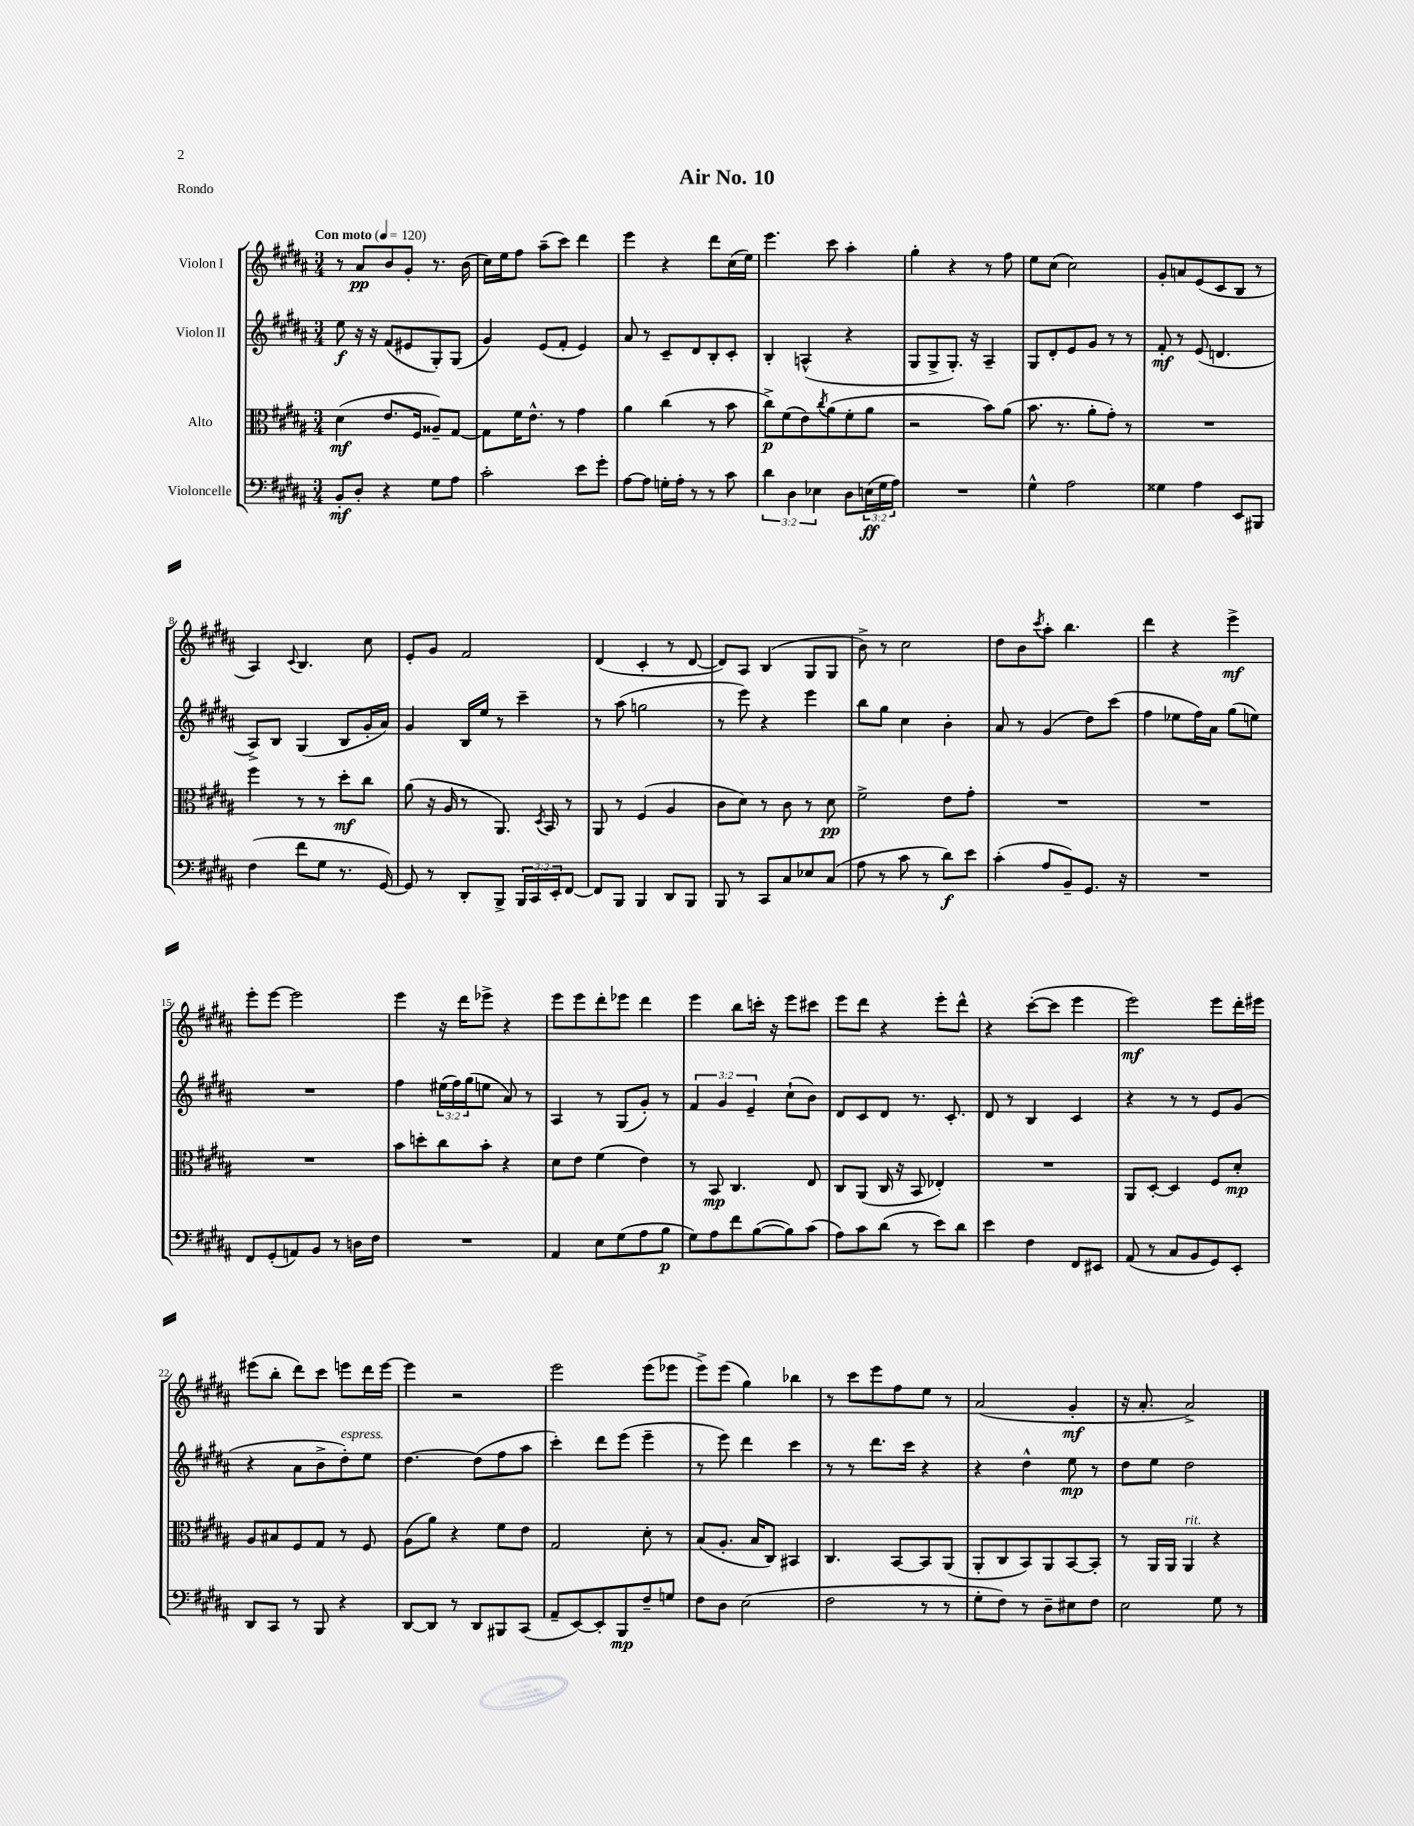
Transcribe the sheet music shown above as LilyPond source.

\header { title = "Air No. 10" piece = "Rondo" }
<<
\new StaffGroup <<
\new Staff = "s0" \with { instrumentName = "Violon I" } {
    \clef treble \key b \major \numericTimeSignature \time 3/4 \tempo "Con moto" 4 = 120
    r8 ais'8\pp b'8 gis'8-. r8. b'16( |
    cis''16) e''16 fis''8 ais''8--( cis'''8) dis'''4 |
    e'''4 r4 dis'''8 cis''16( e''16) |
    e'''4. cis'''8 ais''4-. |
    gis''4-. r4 r8 fis''8 |
    e''8 cis''8( cis''2) |
    gis'8-. a'8 e'8( cis'8 b8 r8 |
    ais4) \appoggiatura { cis'8 } b4. cis''8 |
    e'8-. gis'8 fis'2 |
    dis'4( cis'4-. r8 dis'8~ |
    dis'8) ais8 b4( gis8 gis8 |
    b'8->) r8 cis''2 |
    dis''8 b'8 \acciaccatura { cis'''8 } ais''8-. b''4. |
    dis'''4 r4 e'''4->\mf |
    e'''8-. e'''8~ e'''2 |
    e'''4 r16 dis'''16 ees'''8-> r4 |
    e'''8 e'''8 dis'''8-. ees'''8 dis'''4 |
    e'''4 b''8 c'''16-. r16 e'''8 cis'''8 |
    e'''8 dis'''8 r4 e'''8-. dis'''8-^ |
    r4 cis'''8~-.( cis'''8 e'''4 |
    e'''2\mf) e'''8 dis'''16-. eis'''16 |
    eis'''8( b''8-. dis'''8) cis'''8 e'''8 dis'''16 e'''16~ |
    e'''4 r2 |
    e'''2 e'''8( ees'''8 |
    e'''8->) e'''8( gis''4) bes''4 |
    r8 cis'''8 e'''8 fis''8 e''8 r8 |
    ais'2( gis'4-.\mf |
    r16 ais'8.-. ais'2->) \bar "|." |
}
\new Staff = "s1" \with { instrumentName = "Violon II" } {
    \clef treble \key b \major \numericTimeSignature \time 3/4 \override Staff.TupletNumber.text = #tuplet-number::calc-fraction-text
    e''8\f r16 r16 fis'8( eis'8 gis8-.) gis8( |
    gis'4) e'8( fis'8-. e'4) |
    ais'8 r8 cis'8-- dis'8 b8-. cis'8-. |
    b4-. a4-^( r4 |
    gis8 gis8-> gis8.-.) r16 ais4-- |
    gis8 dis'8-. e'8 gis'8 r8 r8 |
    fis'8-.\mf r8 e'8( d'4. |
    ais8->) b8 gis4( b8 gis'16-. ais'16) |
    gis'4 b16 e''16 r8 cis'''4-- |
    r8 ais''8( g''2 |
    r8 e'''8) r4 e'''4 |
    b''8 gis''8 cis''4 b'4-. |
    ais'8 r8 gis'4( dis''8) cis'''8( |
    fis''4 ees''8 fis''16) ais'16 gis''8( e''8) |
    R2. |
    fis''4 \tuplet 3/2 { eis''16( fis''16) gis''16( } e''8 ais'8) r8 |
    ais4 r8 gis8( gis'8-.) r8 |
    \tuplet 3/2 { fis'4 gis'4 e'4-- } cis''8-!( b'8) |
    dis'8 cis'8 dis'8 r8. cis'8.-. |
    dis'8 r8 b4 cis'4 |
    r4 r8 r8 e'8 gis'8( |
    r4 ais'8 b'8-> dis''8-.^\markup { \italic "espress." }) e''8 |
    dis''4.~ dis''8( fis''8 ais''8 |
    cis'''4-.) dis'''8 e'''8( e'''4-- |
    r8 e'''8) dis'''4 cis'''4 |
    r8 r8 dis'''8. cis'''16 r4 |
    r4 dis''4-^ e''8\mp r8 |
    dis''8 e''8 dis''2 \bar "|." |
}
\new Staff = "s2" \with { instrumentName = "Alto" } {
    \clef alto \key b \major \numericTimeSignature \time 3/4
    dis'4\mf( e'8. fis16 aisis8--) gis8~ |
    gis8 fis'16 e'8.-^ r8 gis'4 |
    ais'4 cis''4( r8 b'8 |
    cis''8->\p) fis'8( e'8) \acciaccatura { cis''8 } ais'8( fis'8-. ais'8 |
    r2 b'8) ais'8( |
    b'8. r8. ais'8-. gis'8-.) r8 |
    R2. |
    fis''4 r8 r8 dis''8-.\mf cis''8 |
    ais'8( r16 ais16 r8 ais,8.) \acciaccatura { dis8 } b,16 r8 |
    ais,8 r8 fis4( ais4 |
    cis'8 dis'8) r8 cis'8 r8 dis'8\pp |
    fis'2-> e'8 gis'8-. |
    R2. |
    R2. |
    R2. |
    b'8 d''8-. cis''8 b'8-. r4 |
    dis'8 e'8 fis'4( e'4) |
    r8 b,8\mp cis4. e8 |
    cis8 ais,8( cis16 r16 b,8 ees4-.) |
    R2. |
    ais,8 dis8~-. dis4 fis8 dis'8-.\mp |
    ais8 bis8 fis8 gis8 r8 fis8 |
    ais8( ais'8) r4 fis'8 e'8 |
    gis2 dis'8-. r8 |
    b8( ais8.-. b16 cis8) bis,4 |
    cis4. b,8~ b,8 ais,8( |
    ais,8-. cis8 b,8) ais,8 b,8~ b,8-. |
    r8 ais,16 ais,16 ais,4^\markup { \italic "rit." } r4 \bar "|." |
}
\new Staff = "s3" \with { instrumentName = "Violoncelle" } {
    \clef bass \key b \major \numericTimeSignature \time 3/4 \override Staff.TupletNumber.text = #tuplet-number::calc-fraction-text
    b,8-.\mf dis8-. r4 gis8 ais8 |
    cis'2-. e'8 gis'8-. |
    ais8~ ais8 g16-. ais16-. r8 r8 cis'8 |
    \tuplet 3/2 { dis'4 dis4 ees4 } dis8 \tuplet 3/2 { e16\ff( gis16 ais16) } |
    R2. |
    gis4-^ ais2 |
    gisis4 ais4 e,8 bis,,8 |
    fis4( fis'8 gis8 r8. gis,16~) |
    gis,8 r8 dis,8-. b,,8-> \tuplet 3/2 { b,,16 cis,16 e,16-. } fis,8~ |
    fis,8 b,,8 b,,4 dis,8 b,,8 |
    b,,8 r8 cis,8 cis8 ees8 cis8( |
    ais8 r8 cis'8 r8 dis'8\f) e'8 |
    cis'4-.( ais8 b,8--) gis,8. r16 |
    R2. |
    fis,8 gis,8-.( a,8) b,8 r8 d16 fis16 |
    R2. |
    ais,4 e8 gis8( ais8 b8\p |
    gis8) ais8 fis'8 b8~( b8) cis'8( |
    ais8) cis'8 dis'8( r8 e'8) dis'8 |
    e'4 fis4 fis,8 eis,8 |
    ais,8( r8 cis8 b,8 gis,8) e,8-. |
    dis,8 cis,8 r8 b,,8 r4 |
    dis,8~ dis,8 r8 dis,8 bis,,8 cis,8( |
    ais,8-- e,8~) e,8-. b,,8\mp fis8-- g8 |
    fis8 dis8 e2( |
    fis2 r8 r8 |
    gis8-. fis8) r8 dis8-- eis8 fis8 |
    e2 gis8 r8 \bar "|." |
}
>>
>>
